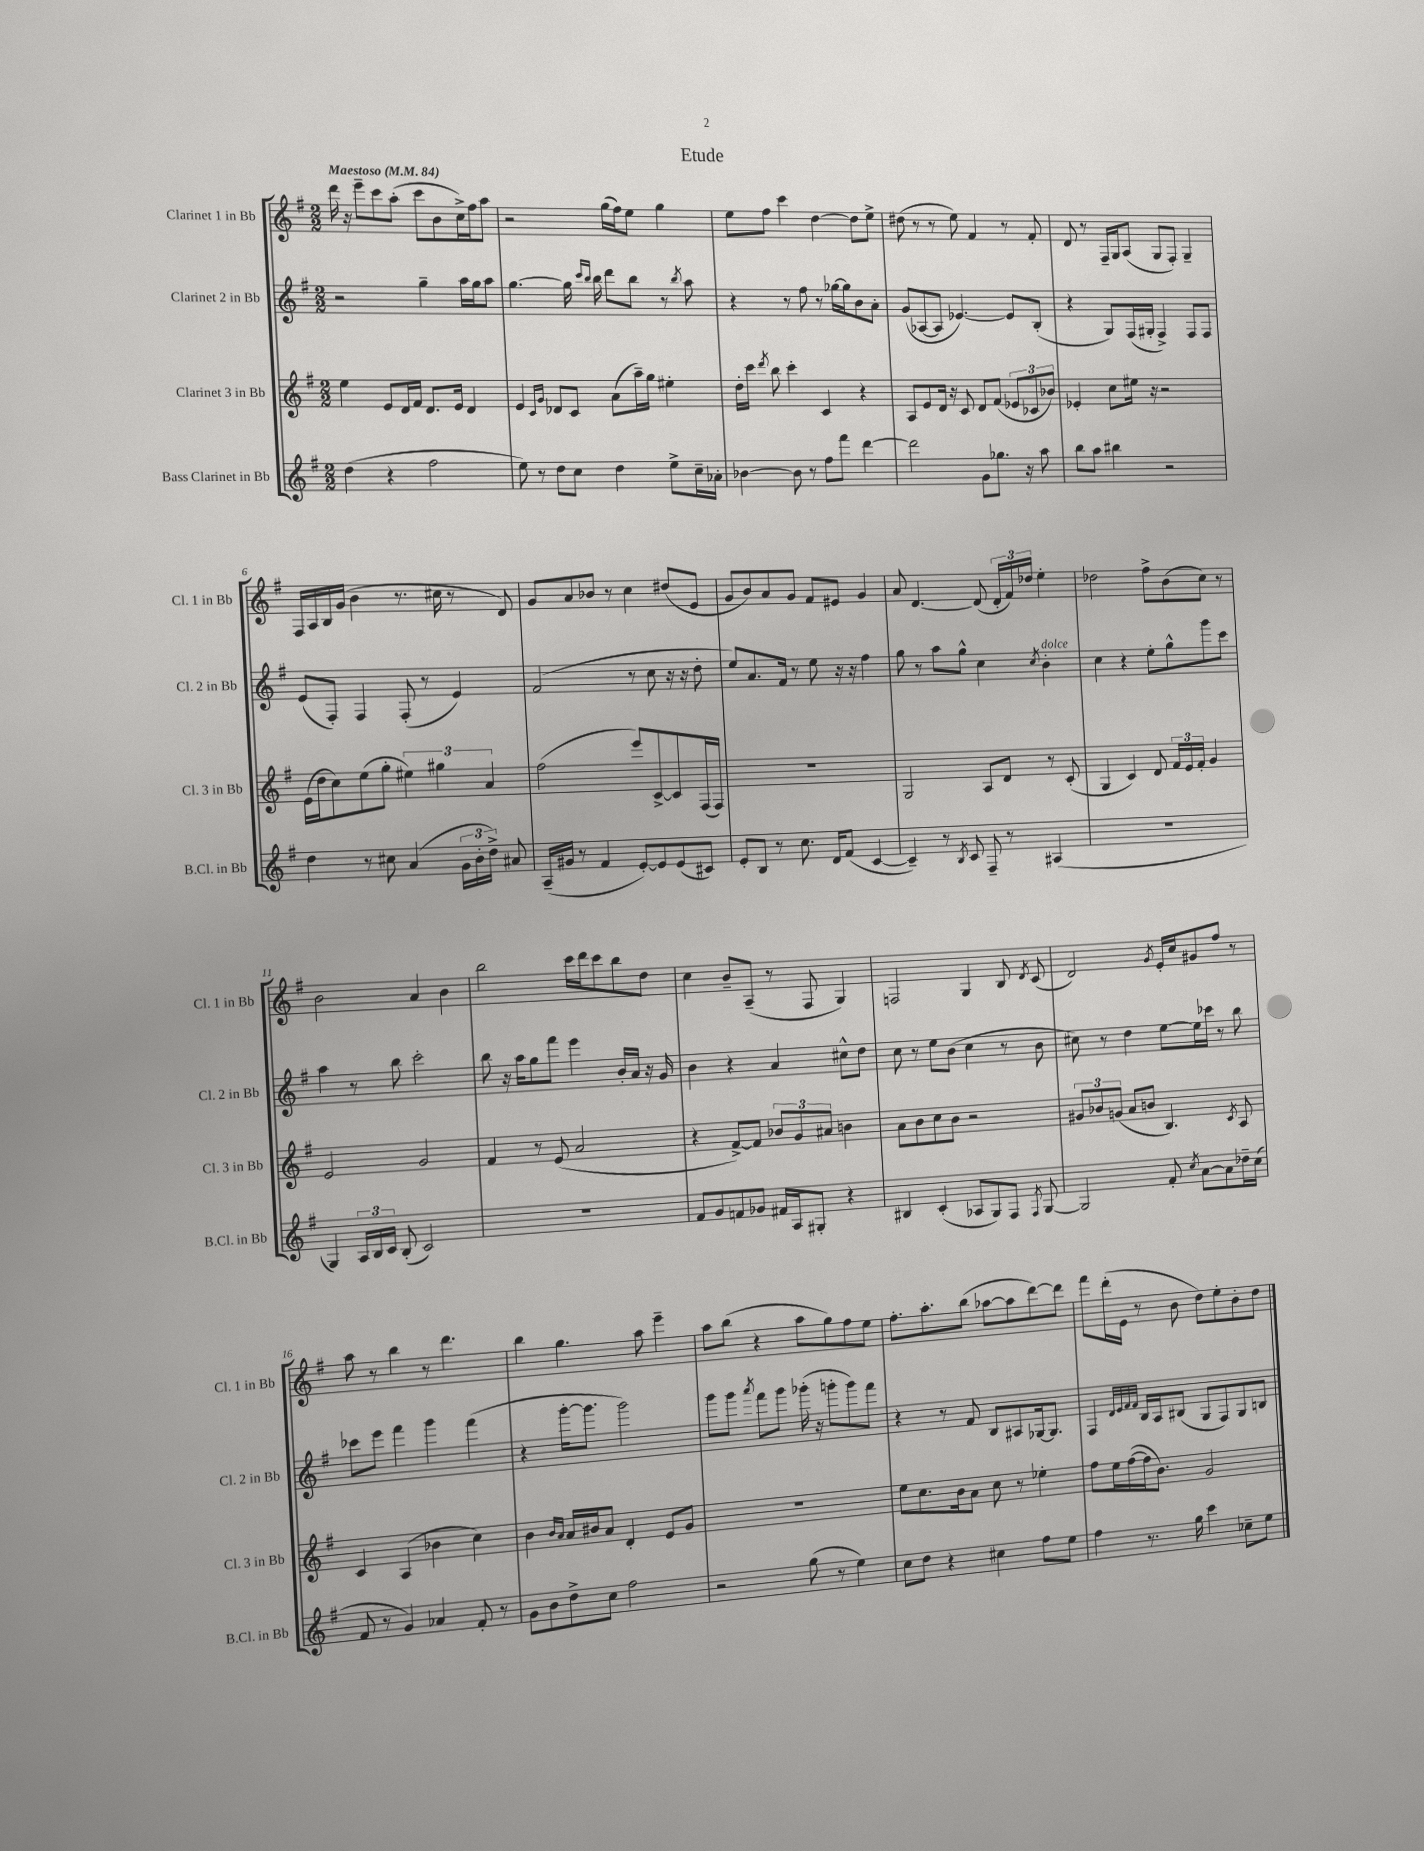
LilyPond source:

\header { title = "Etude" }
<<
\new StaffGroup <<
\new Staff = "s0" \with { instrumentName = "Clarinet 1 in Bb" shortInstrumentName = "Cl. 1 in Bb" } {
    \clef treble \key g \major \numericTimeSignature \time 2/2 \tempo "Maestoso" 4 = 84
    \autoBeamOff d'''16 r16 e'''8[-- c'''8 a''8]-.( c'''8[ b'8 c''16->) fis''16 a''8] |
    r2 g''16[( fis''16) e''8] g''4 |
    e''8[ fis''8] c'''4 d''4~ d''8[ e''8]-> |
    dis''8( r8 r8 e''8) fis'4 r8 fis'8-. |
    d'8 r8 fis16[-- g16 a8]( g8[ fis8]-.) g4-- |
    fis16[ a16 b16 g'16]( b'4 r8. cis''16 r8 d'8) |
    g'8[ a'8 bes'8] r8 c''4 dis''8[( e'8] |
    g'8[ b'8) a'8 g'8] fis'8[ eis'8] g'4 |
    a'8 d'4.~ d'8( \tuplet 3/2 { d'16[-. fis'16) des''16] } e''4-. |
    des''2 fis''8[-> b'8( c''8]) r8 |
    b'2 a'4 b'4 |
    b''2 c'''16[ d'''16 c'''8 b''8 d''8] |
    c''4 b'8[-- a8]--( r8 fis8 g4) |
    f2 g4 b8 \acciaccatura { d'8 } c'8( |
    d'2) \acciaccatura { g'8 } e'16[-. c''16 gis'8 fis''8] r8 |
    a''8 r8 b''4 r8 d'''4. |
    b''4 g''4. a''8 e'''4-- |
    a''8[ b''8]( r4 a''8[ g''8) fis''8 e''8] |
    fis''8.[-. a''8.-. b''8]( aes''8[~ aes''8 d'''8~) d'''8] |
    fis'''8[ d'''16-.( e'16] r8 b'8 d''8[) e''8-. b'8-. d''8] \bar "|." |
}
\new Staff = "s1" \with { instrumentName = "Clarinet 2 in Bb" shortInstrumentName = "Cl. 2 in Bb" } {
    \clef treble \key g \major \numericTimeSignature \time 2/2
    \autoBeamOff r2 g''4-- a''16[ g''16 a''8] |
    g''4.~ g''16 \grace { c'''16[ b''16] } b''16 d'''8[ b''8] r8 \acciaccatura { b''8 } a''8 |
    r4 r8 fis''8 r8 ges''16[~ ges''16 b'8 a'8]-. |
    g'8[( aes8~ aes8] ees'4.~) ees'8[ b8]-.( |
    r4 g8[) fis16( gis16]-. fis4->) fis8[ fis8] |
    e'8[( fis8]-.) fis4 fis8-.( r8 e'4) |
    fis'2( r8 c''8 r16 r16 d''8-. |
    e''8[) a'8. fis'16] r8 e''8 r16 r16 fis''4 |
    g''8 r8 a''8[ g''8]-^ c''4 \acciaccatura { c''8 } b'4-.^\markup { \italic "dolce" } |
    c''4 r4 e''8[-. g''8-^ g'''8 c'''8] |
    a''4 r8 b''8 c'''2-. |
    b''8 r16 a''16[ g''8 fis'''8] e'''4 b'16[-. a'16] r16 g'16 |
    b'4 r4 a'4 cis''8[-^ d''8] |
    c''8 r8 e''8[ b'8]( c''4 r8 b'8 |
    cis''8) r8 d''4 e''8[~ e''16 ces'''16] r8 b''8 |
    ces'''8[ e'''8] fis'''4 g'''4 fis'''4( |
    r4 g'''16[~-. g'''8.] g'''2) |
    g'''8[ g'''8] \acciaccatura { a'''8 } fis'''8[ g'''8] ges'''16-.( r16 g'''8[-. g'''8) fis'''8] |
    r4 r8 fis'8 b8[ ais8 ges16~ ges8.] |
    fis4 \grace { d'32[ e'32 fis'32 fis'32] } b16[ a16 bis8]( g8[ fis8) g8 b8] \bar "|." |
}
\new Staff = "s2" \with { instrumentName = "Clarinet 3 in Bb" shortInstrumentName = "Cl. 3 in Bb" } {
    \clef treble \key g \major \numericTimeSignature \time 2/2
    \autoBeamOff e''4 e'8[ d'16 fis'16] d'8.[ e'16] d'4 |
    e'4 \grace { c'16[ g'16] } des'8[ c'8] a'8[( a''16--) g''16] eis''4-. |
    d''16[-. c'''16] \acciaccatura { d'''8 } b''8 c'''4-. c'4 r4 |
    a8[ e'8 d'16] r16 c'8 d'8[ fis'8]( \tuplet 3/2 { ees'8[ ces'8 bes'8]) } |
    ees'4-. c''8[ eis''16] r16 r2 |
    e'16[( d''16 c''8) e''8( g''8]-. \tuplet 3/2 { eis''4) gis''4 a'4 } |
    fis''2( e'''8[) c'8~-> c'8 fis16( fis16]) |
    R1 |
    g2 a8[ d'8] r8 c'8-.( |
    g4 c'4) d'8 \tuplet 3/2 { fis'16[ e'16 fis'16]-. } g'4 |
    e'2 g'2 |
    fis'4 r8 e'8( a'2 |
    r4 fis'8[~->) fis'8] \tuplet 3/2 { bes'8[ g'8 ais'8] } b'4 |
    a'8[ b'8 c''8 b'8] r2 |
    \tuplet 3/2 { gis'8[ bes'8 g'8]( } a'8[ b'8] b4.) \acciaccatura { c'8 } a8 |
    c'4 a4( bes'4 c''4) |
    b'4 \grace { b'16[ a'16] } a'16[ bis'16 a'8] d'4-. e'8[ g'8] |
    R1 |
    e''8[ c''8. b'16 a'8] c''8 r8 ees''4-. |
    fis''8[ e''16 fis''16~( fis''16 b'8.]) g'2 \bar "|." |
}
\new Staff = "s3" \with { instrumentName = "Bass Clarinet in Bb" shortInstrumentName = "B.Cl. in Bb" } {
    \clef treble \key g \major \numericTimeSignature \time 2/2
    \autoBeamOff d''4( r4 fis''2 |
    e''8) r8 d''8[ c''8] d''4 e''8[-> c''16-- aes'16]-. |
    bes'4~ bes'8 r8 fis''8[ fis'''8] d'''4~ |
    d'''2 g'8[ ges''8.] r16 a''8 |
    b''8[ a''8] bis''4 r2 |
    d''4 r8 cis''8 a'4( \tuplet 3/2 { g'16[ b'16-. d''16]->) } ais'8 |
    a16[--( gis'16] r8 fis'4 e'8[~-.) e'8 e'8( cis'8]) |
    e'8[-. b8] r8 c''8. d'16[ fis'8]( c'4~ |
    c'4--) r8 \acciaccatura { b8 } c'8 fis8-- r8 ais4( |
    R1 |
    g4) \tuplet 3/2 { a16[ b16 c'16] } b8-.( c'2) |
    R1 |
    fis'8[ g'8 f'8 ges'8] fis'16[ a16 gis8]-. r4 |
    bis4 c'4-.( aes8[ g8) fis8] \acciaccatura { fis8 } g8~ |
    g2 fis'8-. \acciaccatura { c''8 } a'8[~ a'8 des''16-- c''16]( |
    fis'8 r8 g'4) aes'4 fis'8-. r8 |
    g'8[ b'8 d''8-> c''8] fis''2 |
    r2 g''8( r8 e''4) |
    c''8[ d''8] r4 cis''4 fis''8[ e''8] |
    fis''4 r8. g''16 c'''4 ces''8[-- e''8] \bar "|." |
}
>>
>>
